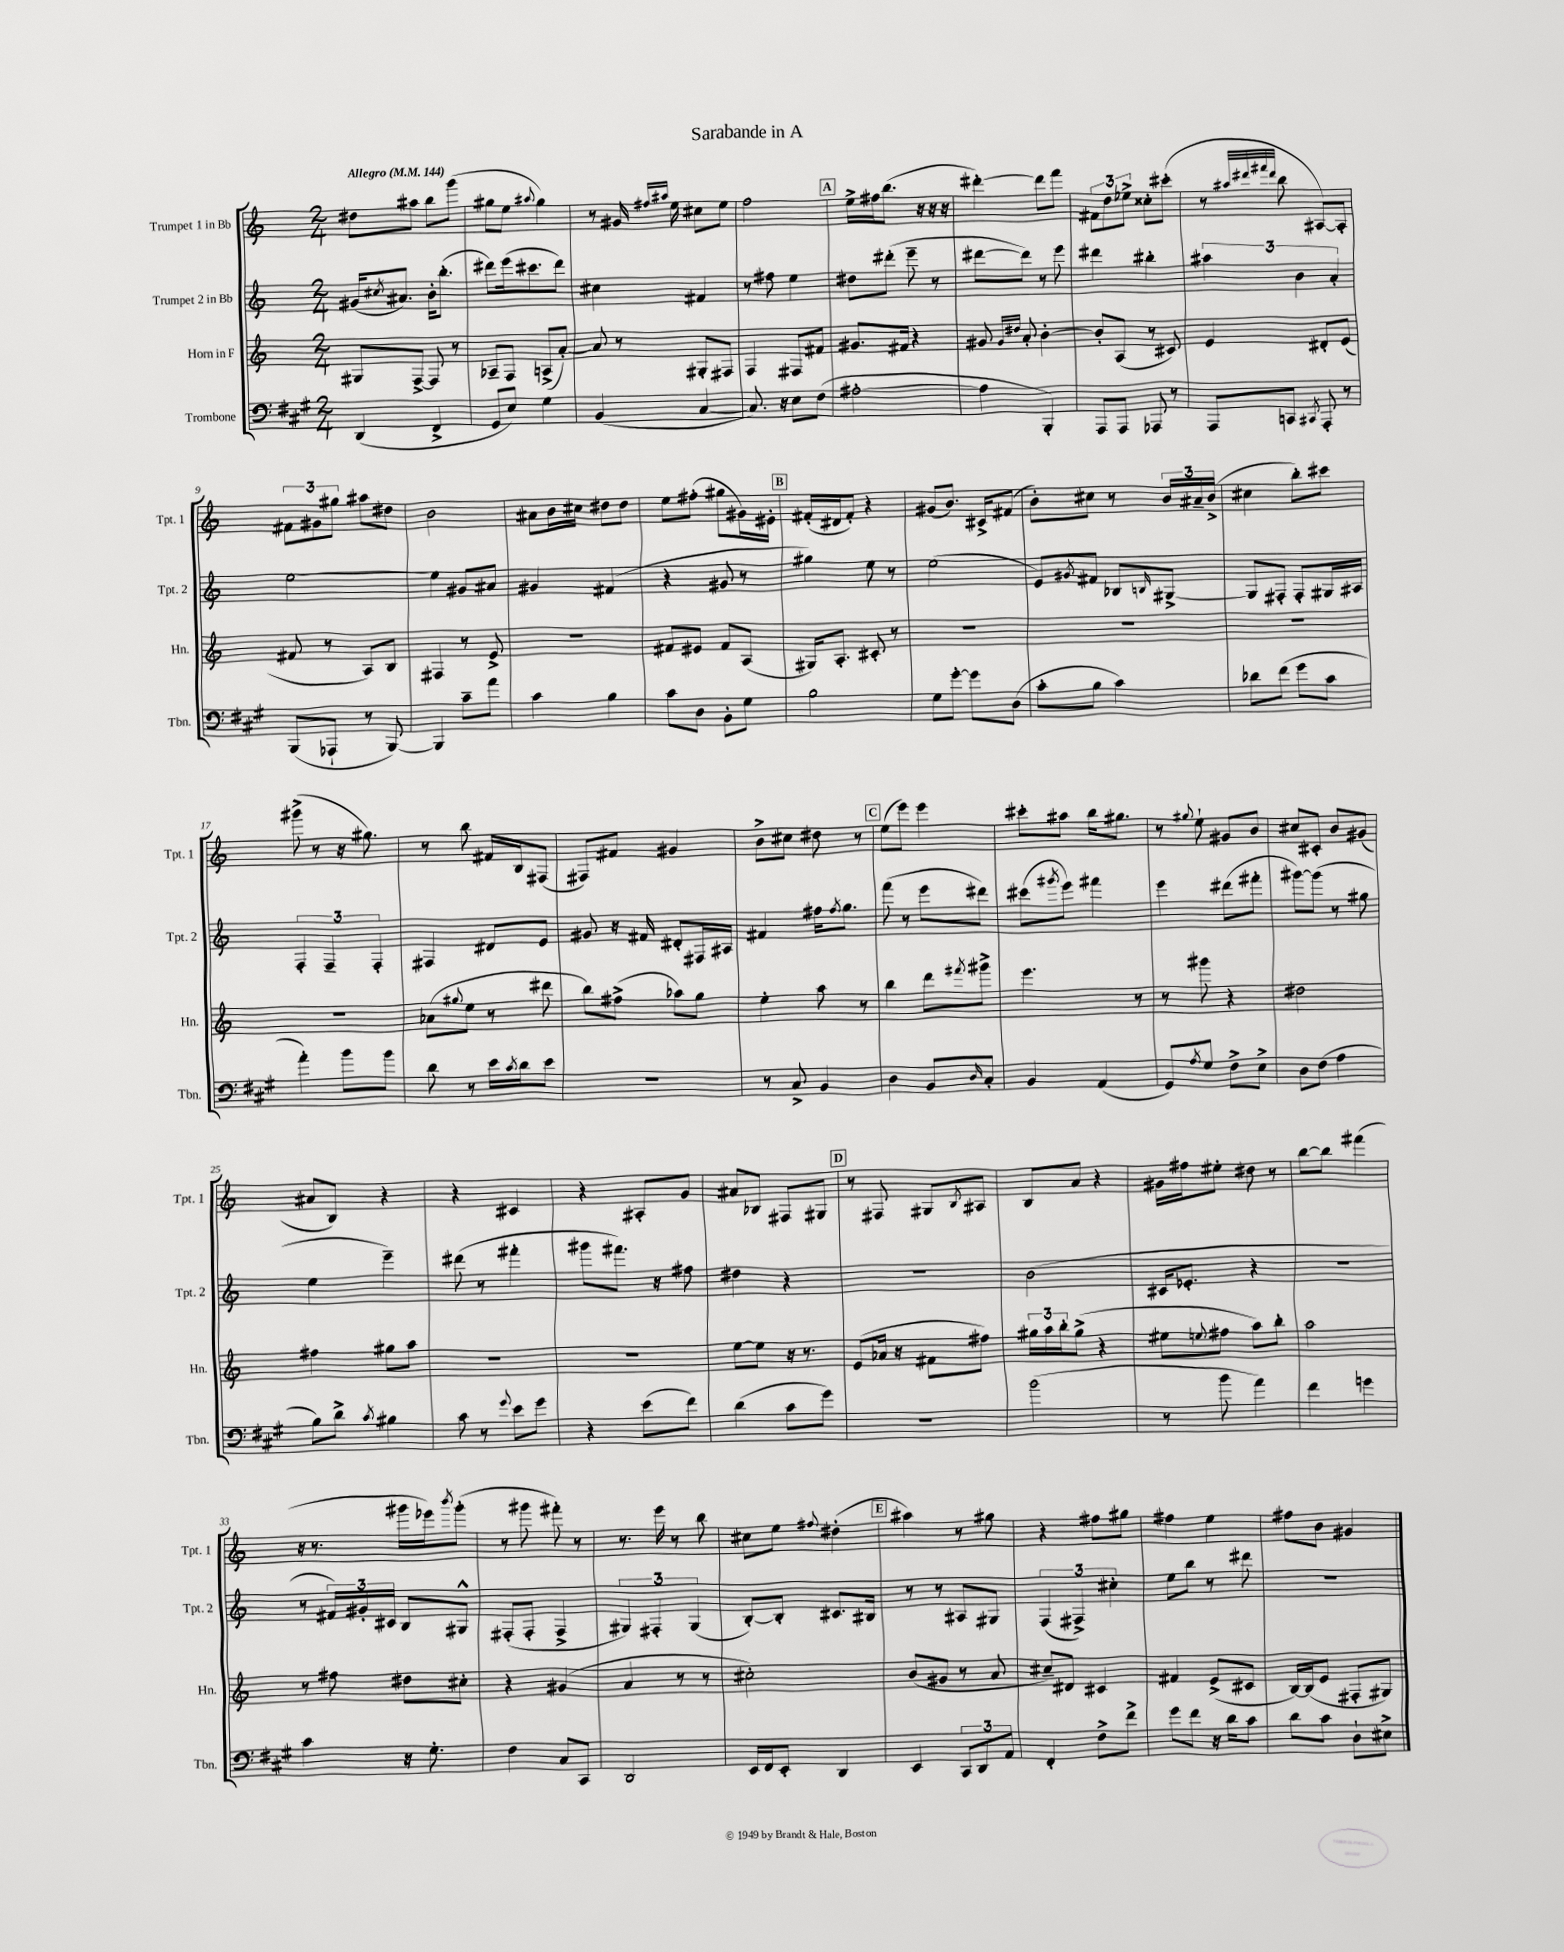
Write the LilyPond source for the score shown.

\header { title = "Sarabande in A" }
<<
\new StaffGroup <<
\new Staff = "s0" \with { instrumentName = "Trumpet 1 in Bb" shortInstrumentName = "Tpt. 1" } {
    \clef treble \key c \major \numericTimeSignature \time 2/4 \tempo "Allegro" 4 = 144
    dis''8 ais''8 b''8 g'''8( |
    gis''8 e''8 \appoggiatura { ais''8 } gis''4) |
    r8 gis'16 \grace { fis''16 ais''16 } e''16 cis''8 e''8 |
    f''2 |
    \mark \markup { \box "A" } e''16-> fis''16 b''8.( r16 r16 r16 |
    dis'''4~-.) dis'''8 f'''8 |
    \tuplet 3/2 { fis'8 d''8 ees''8-> } cisis''8-. cis'''8-.( |
    r8 \grace { ais''32 dis'''32 fis'''32 dis'''32 } b''8 ais8~) ais8-. |
    \tuplet 3/2 { fis'8 gis'8 gis''8 } ais''8 dis''8 |
    b'2 |
    ais'8 b'16 cis''16 dis''8 dis''8 |
    e''8 fis''8-.( gis''8 gis'16) eis'16-. |
    \mark \markup { \box "B" } fis'16-.( dis'16 fis'8-.) r4 |
    gis'8( b'8.) cis'16-> fis'8( |
    b'8-.) cis''8 r8 \tuplet 3/2 { b'16 ais'16-- b'16->( } |
    cis''4 b''8-.) cis'''8 |
    gis'''8->( r8 r16 gis''8.) |
    r8 b''8 fis'16 b16 fis8( |
    fis8) fis'8 gis'4 |
    b'8-> cis''8 dis''8 r8 |
    \mark \markup { \box "C" } e''8( e'''8) e'''4 |
    cis'''8-. ais''8 b''16 gis''8. |
    r8 \appoggiatura { gis''8 } e''8-! gis'8 b'8 |
    cis''8 cis'8-. b'8 gis'8( |
    ais'8 b8) r4 |
    r4 cis'4 |
    r4 ais8-. g'8 |
    ais'8 bes8 fis8 gis8 |
    \mark \markup { \box "D" } r8 fis8 gis8 \acciaccatura { b8 } ais8 |
    b8 a'8 r4 |
    gis'16 fis''16 eis''8-. dis''8 r8 |
    b''8~ b''8 fis'''4( |
    r16 r8. gis'''16 ees'''16) \acciaccatura { b'''8 } gis'''8-.( |
    r8 gis'''8 fis'''8-.) r8 |
    r8. e'''16 r8 b''8 |
    cis''8 e''8 \appoggiatura { fis''8 } dis''4-.( |
    \mark \markup { \box "E" } ais''4) r8 gis''8 |
    r4 fis''8 gis''8 |
    fis''4 e''4 |
    fis''8 b'8 gis'4 \bar "|." |
}
\new Staff = "s1" \with { instrumentName = "Trumpet 2 in Bb" shortInstrumentName = "Tpt. 2" } {
    \clef treble \key c \major \numericTimeSignature \time 2/4
    gis'16( \acciaccatura { cis''8 } ais'8.) b'16-. b''8.-.( |
    dis'''8) e'''16( cis'''8. dis'''8) |
    cis''4 fis'4 |
    r8 fis''8 e''4 |
    \mark \markup { \box "A" } dis''8 dis'''8-.( e'''8-- r8 |
    dis'''8~ dis'''8) r8 e'''8 |
    dis'''4 bis''4-. |
    \tuplet 3/2 { ais''4 b'4 a'4-. } |
    e''2~ |
    e''4 gis'8 ais'8 |
    gis'4 fis'4( |
    r4 gis'8 r8 |
    \mark \markup { \box "B" } gis''4) e''8 r8 |
    e''2( |
    e'8) \acciaccatura { gis'8 } fis'8 bes8 \grace { b16 } gis8~-> |
    gis8 fis8-. fis8-. gis16 ais16 |
    \tuplet 3/2 { f4-. f4-- f4-. } |
    fis4 dis'8 e'8 |
    gis'8 r16 fis'16 dis'8-. fis16 ais16 |
    fis'4 fis''16 \acciaccatura { fis''8 } g''8. |
    \mark \markup { \box "C" } f'''8( r8 e'''8 dis'''8) |
    cis'''8( \acciaccatura { gis'''8 } e'''8) fis'''4 |
    e'''4 dis'''8( fis'''8-. |
    gis'''8~) gis'''8( r8 gis''8 |
    e''4 e'''4--) |
    dis'''8( r8 fis'''4-. |
    gis'''8 fis'''8.) r16 fis''8 |
    dis''4 r4 |
    \mark \markup { \box "D" } r2 |
    b'2( |
    cis'16 ees'8.-. r4 |
    r2 |
    r8 \tuplet 3/2 { fis'16) gis'16-. cis'16 } b8 gis8-^ |
    fis8-.( fis8-. fis4-> |
    \tuplet 3/2 { gis4) fis4-. gis4( } |
    b8~-.) b8-. cis'8. bis16 |
    \mark \markup { \box "E" } r8 r8 ais8 gis8 |
    \tuplet 3/2 { f4( fis4->) cis''4-. } |
    e''8 b''8 r8 dis'''8 |
    r2 \bar "|." |
}
\new Staff = "s2" \with { instrumentName = "Horn in F" shortInstrumentName = "Hn." } {
    \clef treble \key c \major \numericTimeSignature \time 2/4
    gis8 f8~-> f8 r8 |
    aes8-- f8 a8->( a'8~-.) |
    a'8 r8 gis8-. fis8 |
    f4 fis8 fis'8 |
    \mark \markup { \box "A" } gis'8. fis'16 r4 |
    gis'8 \grace { gis'16 dis''16 } a'8-. b'4~-. |
    b'8-. a8( r8 cis'8) |
    e'4 dis'8-. e'8( |
    fis'8 r8 a8) b8 |
    fis4 r8 e'8-> |
    r2 |
    fis'8 eis'8 fis'8 a8( |
    \mark \markup { \box "B" } gis16) a8.-. cis'8-. r8 |
    R2 |
    R2 |
    R2 |
    R2 |
    aes'8( \appoggiatura { gis''8 } e''8 r8 dis'''8 |
    b''8) fis''8->( aes''8) g''8 |
    e''4-. a''8 r8 |
    \mark \markup { \box "C" } b''4 d'''8 \acciaccatura { fis'''8 } gis'''8-> |
    e'''4. r8 |
    r8 gis'''8 r4 |
    dis''2 |
    fis''4 gis''8 a''8 |
    R2 |
    R2 |
    e''8~ e''8 r16 r8. |
    \mark \markup { \box "D" } e'8( aes'16 r16 fis'8 fis''8) |
    \tuplet 3/2 { gis''16 a''16 b''16-. } gis''8->( r4 |
    eis''8 \appoggiatura { e''8 } fis''8 a''8) b''8-. |
    a''2 |
    r8 fis''8 dis''8 cis''8-. |
    r4 gis'4( |
    a'4 r8 r8 |
    cis''2-.) |
    \mark \markup { \box "E" } b'8( gis'8 r8 a'8 |
    cis''8--) dis'8 cis'4 |
    fis'4 e'8->( cis'8 |
    b16~) b16( e'8 fis8-. gis8) \bar "|." |
}
\new Staff = "s3" \with { instrumentName = "Trombone" shortInstrumentName = "Tbn." } {
    \clef bass \key a \major \numericTimeSignature \time 2/4
    d,4( fis,4-> |
    gis,8 e8) gis4 |
    b,4( cis4~ |
    cis8.) r16 e8 fis8( |
    \mark \markup { \box "A" } ais2~-. |
    ais4 b,,4-.) |
    a,,8 a,,8 aes,,8 r8 |
    a,,8 c,8 \acciaccatura { cis,8 } a,,8-. r8 |
    b,,8( aes,,8-! r8 b,,8~) |
    b,,4 cis'8-- a'8 |
    cis'4 b4 |
    cis'8 d8 b,8-. gis8 |
    \mark \markup { \box "B" } b2 |
    gis8 gis'8~-. gis'8 d8( |
    cis'8-. b8 cis'4) |
    des'8 fis'8( gis'8 cis'8 |
    a'4-.) b'8 b'8 |
    d'8 r8 e'16 \acciaccatura { cis'8 } d'16 e'8 |
    r2 |
    r8 cis8-> b,4 |
    \mark \markup { \box "C" } d4 b,8 \grace { d16 } cis8-. |
    b,4 a,4( |
    gis,8) \acciaccatura { a8 } gis8 fis8-> e8-> |
    d8 fis8( a4 |
    b8) d'8-> \acciaccatura { cis'8 } bis4 |
    cis'8 r8 \appoggiatura { gis'8 } e'8 gis'8 |
    r4 e'8( fis'8) |
    d'4( cis'8 gis'8) |
    \mark \markup { \box "D" } r2 |
    b'2( |
    r8 b'8 a'4) |
    fis'4 g'4 |
    cis'4 r16 gis8.-. |
    fis4 cis8 cis,8 |
    d,2 |
    e,16 fis,16 e,8-. d,4 |
    \mark \markup { \box "E" } e,4 \tuplet 3/2 { cis,8 d,8 a,8 } |
    fis,4-. fis8-> fis'8-> |
    gis'8 fis'8 r16 d'16 cis'8 |
    d'8 cis'8 d8-! eis8-> \bar "|." |
}
>>
>>
